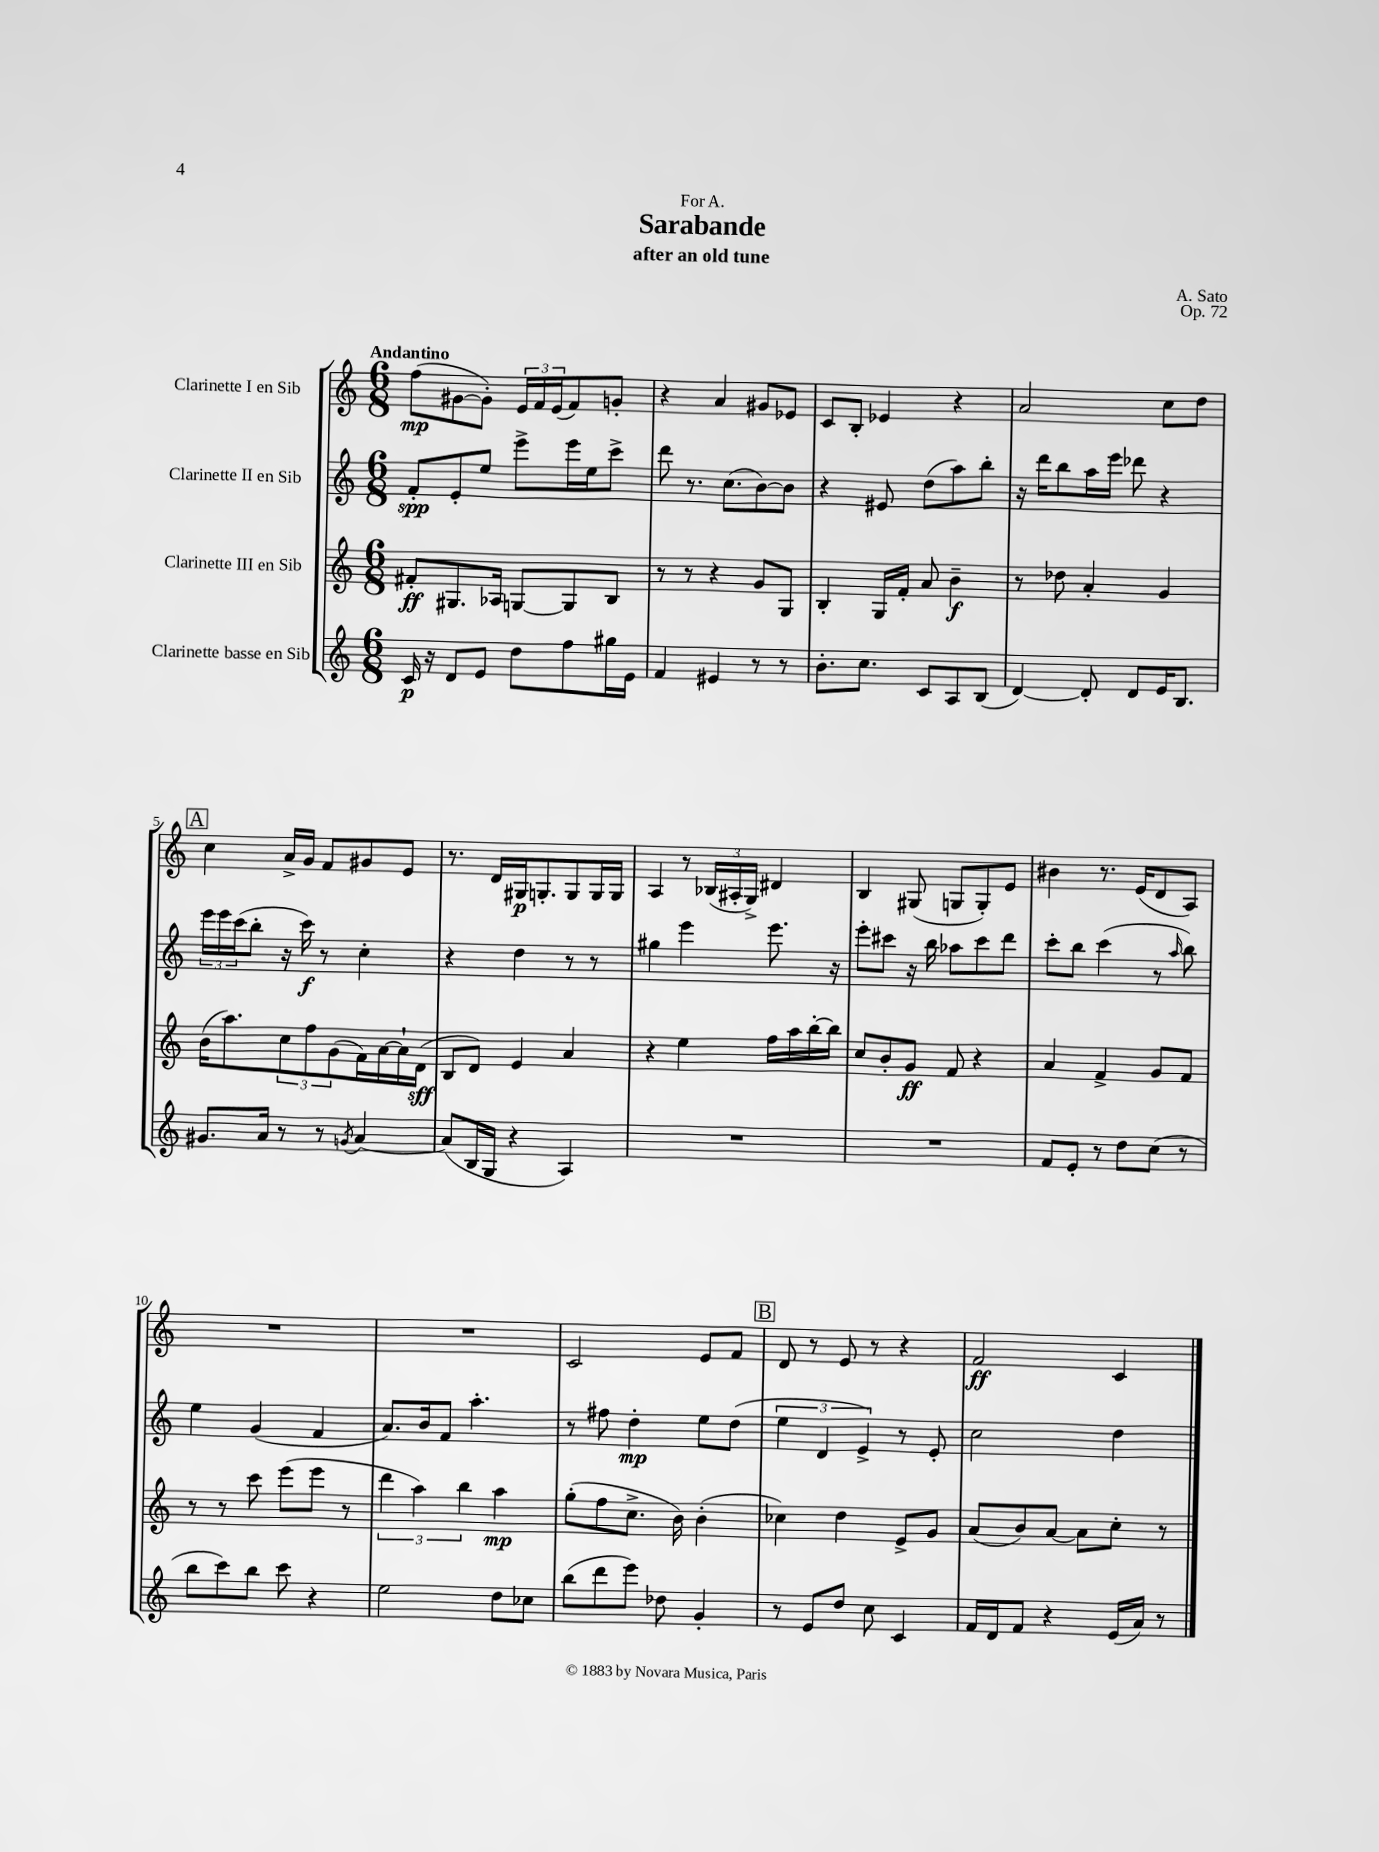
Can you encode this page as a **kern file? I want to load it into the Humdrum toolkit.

**kern	**dynam	**kern	**dynam	**kern	**dynam	**kern	**dynam
*part4	*part4	*part3	*part3	*part2	*part2	*part1	*part1
*staff4	*staff4	*staff3	*staff3	*staff2	*staff2	*staff1	*staff1
*I"Clarinette basse en Sib	*	*I"Clarinette III en Sib	*	*I"Clarinette II en Sib	*	*I"Clarinette I en Sib	*
*clefG2	*	*clefG2	*	*clefG2	*	*clefG2	*
*k[]	*	*k[]	*	*k[]	*	*k[]	*
*M6/8	*	*M6/8	*	*M6/8	*	*M6/8	*
=1	=1	=1	=1	=1	=1	=1	=1
!	!	!	!	!	!	!LO:TX:a:B:t=Andantino	!
16c/	p	8f#X'/L	ff	8f'/L	spp	(8ff\L	mp
16r	.	.	.	.	.	.	.
8d/L	.	8.G#X/	.	8e'/	.	[8g#X\	.
8e/J	.	.	.	8ee/J	.	8g#'\J])	.
.	.	16A-X/Jk	.	.	.	.	.
8dd\L	.	[8Gn/L	.	8eee^\L	.	24e/LL	.
.	.	.	.	.	.	24f/	.
.	.	.	.	.	.	(24e/J	.
8ff\	.	8G/]	.	16eee\L	.	8f/)	.
.	.	.	.	16ee\J	.	.	.
16gg#X\L	.	8B/J	.	8ccc^\J	.	8gn'/J	.
16e\JJ	.	.	.	.	.	.	.
=2	=2	=2	=2	=2	=2	=2	=2
4f/	.	8r	.	8ddd\	.	4r	.
.	.	8r	.	8.r	.	.	.
4e#X/	.	4r	.	.	.	4a/	.
.	.	.	.	(8.cc\L	.	.	.
8r	.	8g/L	.	[8b\)	.	8g#X/L	.
8r	.	8G/J	.	8b\J]	.	8e-X/J	.
=3	=3	=3	=3	=3	=3	=3	=3
8.b'\L	.	4B'/	.	4r	.	8c/L	.
.	.	.	.	.	.	8B'/J	.
8.cc\J	.	.	.	.	.	.	.
.	.	16G/LL	.	8e#X/	.	4e-X/	.
.	.	16f'/JJ	.	.	.	.	.
8c/L	.	8a/	.	(8dd\L	.	.	.
8A/	.	4b~\	f	8aa\)	.	4r	.
(8B/J	.	.	.	8bb'\J	.	.	.
=4	=4	=4	=4	=4	=4	=4	=4
[4d/)	.	8r	.	16r	.	2a/	.
.	.	.	.	16ddd\KL	.	.	.
.	.	8dd-X\	.	8bb\	.	.	.
8d'/]	.	4a'/	.	16aa\L	.	.	.
.	.	.	.	16eee\JJ	.	.	.
8d/L	.	.	.	8ddd-X\	.	.	.
16e/K	.	4g/	.	4r	.	8cc\L	.
8.B/J	.	.	.	.	.	.	.
.	.	.	.	.	.	8dd\J	.
!!LO:LB:g=z
!!LO:REH:place=s1:t=A
=5	=5	=5	=5	=5	=5	=5	=5
8.g#X/L	.	(16b\KL	.	24eee\LL	.	4cc\	.
.	.	.	.	24eee\	.	.	.
.	.	8.aa\)	.	.	.	.	.
.	.	.	.	(24ccc\J	.	.	.
.	.	.	.	8bb'\J	.	.	.
16a/Jk	.	.	.	.	.	.	.
8r	.	12cc\	.	16r	.	16a^/LL	.
.	.	.	.	16ccc\)	f	16g/JJ	.
.	.	12ff\	.	.	.	.	.
8r	.	.	.	8r	.	8f/L	.
.	.	(12g\	.	.	.	.	.
8qgn/	.	.	.	.	.	.	.
[4a/	.	16f\L)	.	4cc'\	.	8g#X/	.
.	.	[16a\	.	.	.	.	.
.	.	16a`\]	.	.	.	8e/J	.
.	.	(16d\JJ	sff	.	.	.	.
=6	=6	=6	=6	=6	=6	=6	=6
(8a/L]	.	8B/L	.	4r	.	8.r	.
16B/L	.	8d/J)	.	.	.	.	.
16G/JJ	.	.	.	.	.	16d/LL	.
4r	.	4e/	.	4dd\	.	16G#X/J	p
.	.	.	.	.	.	8.Gn'/	.
4A/)	.	4a/	.	8r	.	8G/	.
.	.	.	.	8r	.	16G/L	.
.	.	.	.	.	.	16G/JJ	.
=7	=7	=7	=7	=7	=7	=7	=7
2.r	.	4r	.	4gg#X\	.	4A/	.
.	.	4ee\	.	4eee\	.	8r	.
.	.	.	.	.	.	(24B-X/LL	.
.	.	.	.	.	.	24A#X'/	.
.	.	.	.	.	.	24G^/JJ)	.
.	.	16ff\LL	.	8.eee\	.	4d#X/	.
.	.	16aa\	.	.	.	.	.
.	.	[16bb'\	.	.	.	.	.
.	.	16bb\JJ]	.	16r	.	.	.
=8	=8	=8	=8	=8	=8	=8	=8
2.r	.	8cc/L	.	8eee'\L	.	4B/	.
.	.	8b'/	.	8ccc#X\J	.	.	.
.	.	8g/J	ff	16r	.	(8G#X/	.
.	.	.	.	16bb\	.	.	.
.	.	8f/	.	8aa-X\L	.	8Gn/L	.
.	.	4r	.	8ccc#\	.	8G'/)	.
.	.	.	.	8ddd\J	.	8e/J	.
=9	=9	=9	=9	=9	=9	=9	=9
8f/L	.	4a/	.	8ccc'\L	.	4b#X\	.
8e'/J	.	.	.	8bb\J	.	.	.
8r	.	4f^/	.	(4ccc\	.	8.r	.
8dd\L	.	.	.	.	.	.	.
.	.	.	.	.	.	(16e/KL	.
(8cc\J	.	8g/L	.	8r	.	8d/	.
.	.	.	.	16qqaa/	.	.	.
8r	.	8f/J	.	8bb\)	.	8A/J)	.
!!LO:LB:g=z
=10	=10	=10	=10	=10	=10	=10	=10
8bb\L	.	8r	.	4ee\	.	2.r	.
8ccc\)	.	8r	.	.	.	.	.
8bb\J	.	8ccc\	.	(4g/	.	.	.
8ccc\	.	(8eee\L	.	.	.	.	.
4r	.	8eee\J	.	4f/	.	.	.
.	.	8r	.	.	.	.	.
=11	=11	=11	=11	=11	=11	=11	=11
2ee\	.	6ddd\	.	8.a/L)	.	2.r	.
.	.	6aa\)	.	.	.	.	.
.	.	.	.	16b/k	.	.	.
.	.	.	.	8f/J	.	.	.
.	.	6bb\	.	.	.	.	.
.	.	.	.	4.aa'\	.	.	.
8dd\L	.	4aa\	mp	.	.	.	.
8cc-X\J	.	.	.	.	.	.	.
=12	=12	=12	=12	=12	=12	=12	=12
(8bb\L	.	(8gg'\L	.	8r	.	2c/	.
8ddd\	.	8ff\	.	8ff#X\	.	.	.
8eee\J)	.	8.cc^\J	.	4dd'\	mp	.	.
8dd-X\	.	.	.	.	.	.	.
.	.	16b\)	.	.	.	.	.
4g'/	.	(4b'\	.	8ee\L	.	8e/L	.
.	.	.	.	(8dd\J	.	8f/J	.
!!LO:REH:place=s1:t=B
=13	=13	=13	=13	=13	=13	=13	=13
8r	.	4cc-X\)	.	6ee\	.	8d/	.
8e/L	.	.	.	.	.	8r	.
.	.	.	.	6d/	.	.	.
8dd/J	.	4dd\	.	.	.	8e/	.
.	.	.	.	6e^/)	.	.	.
8cc\	.	.	.	.	.	8r	.
4c/	.	8e^/L	.	8r	.	4r	.
.	.	8g/J	.	8e'/	.	.	.
=14	=14	=14	=14	=14	=14	=14	=14
16f/LL	.	(8a/L	.	2cc\	.	2f/	ff
16d/J	.	.	.	.	.	.	.
8f/J	.	8b/)	.	.	.	.	.
4r	.	[8a/J	.	.	.	.	.
.	.	8a\L]	.	.	.	.	.
(16e/LL	.	8cc'\J	.	4dd\	.	4c/	.
16a/JJ)	.	.	.	.	.	.	.
8r	.	8r	.	.	.	.	.
==	==	==	==	==	==	==	==
*-	*-	*-	*-	*-	*-	*-	*-
